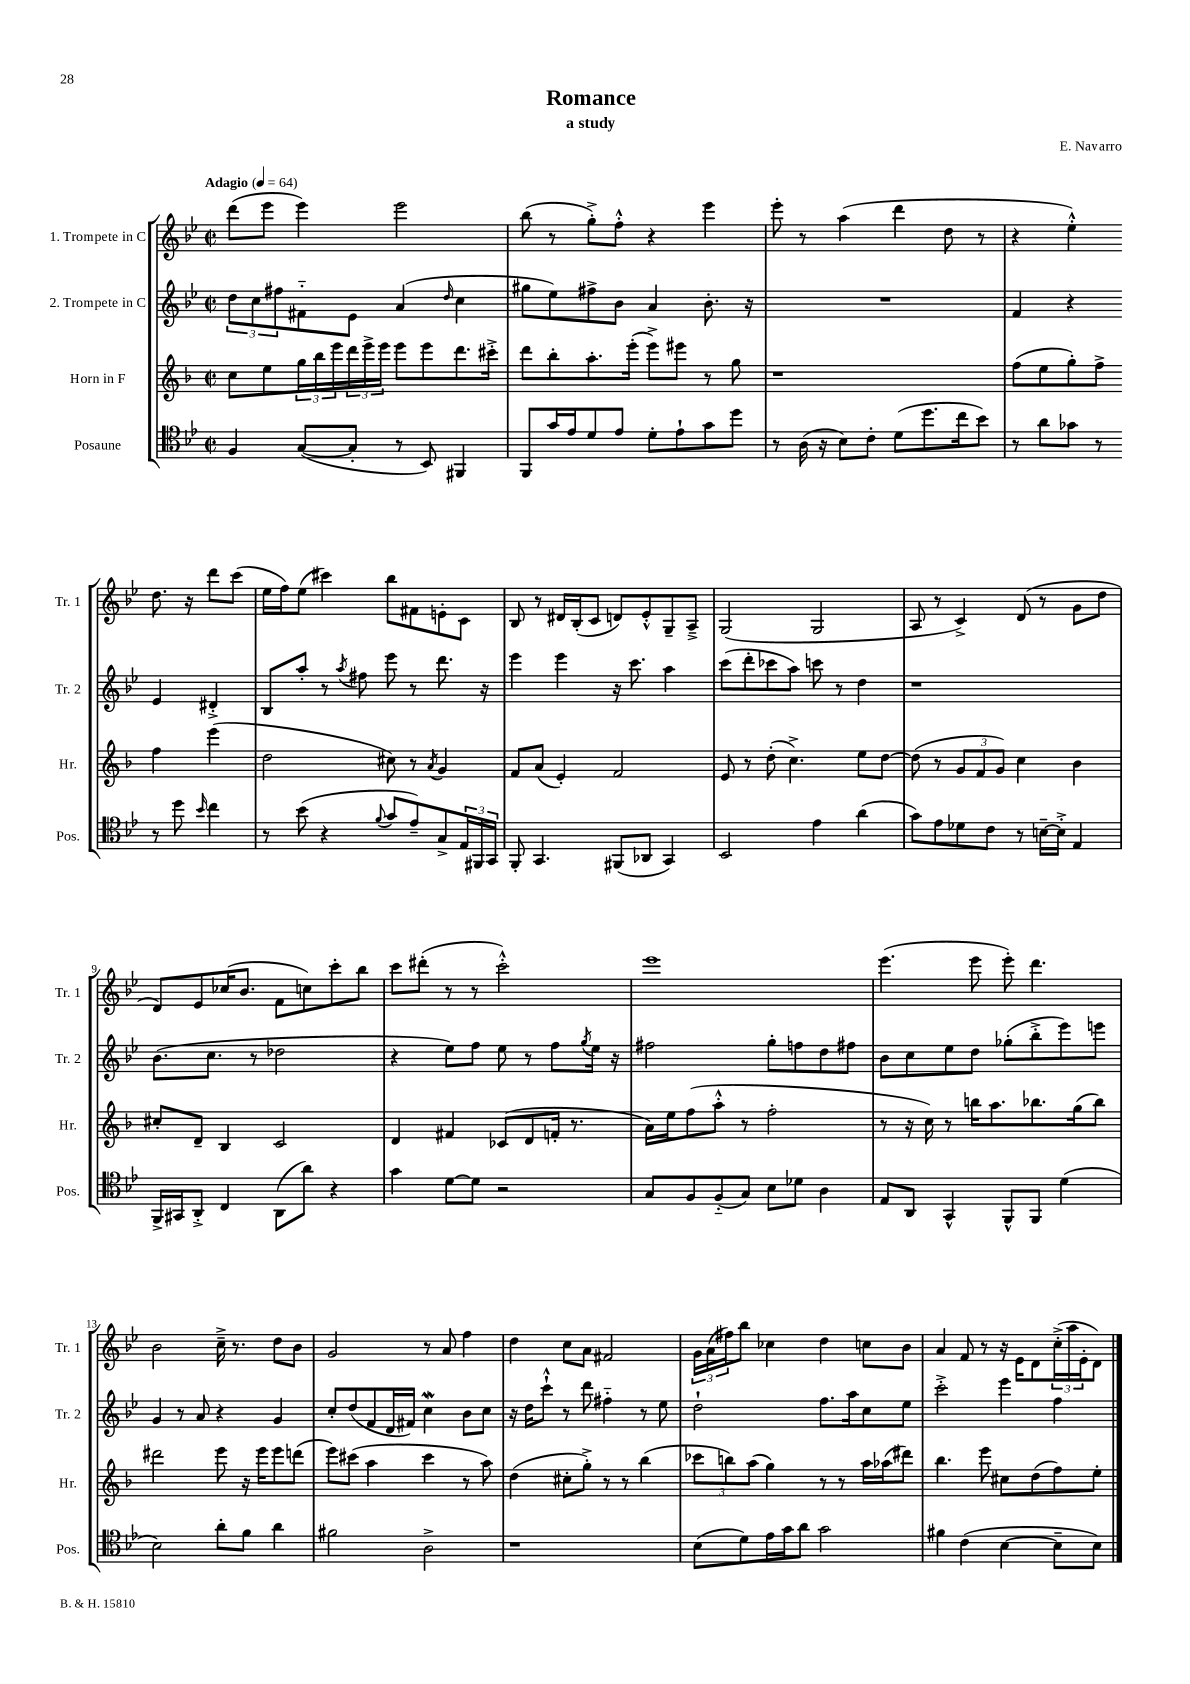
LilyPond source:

\header { title = "Romance" composer = "E. Navarro" subtitle = "a study" }
<<
\new StaffGroup <<
\new Staff = "s0" \with { instrumentName = "1. Trompete in C" shortInstrumentName = "Tr. 1" } {
    \clef treble \key bes \major \defaultTimeSignature \time 2/2 \tempo "Adagio" 4 = 64
    d'''8( ees'''8 ees'''4) ees'''2 |
    bes''8( r8 g''8-.->) f''8-.-^ r4 ees'''4 |
    ees'''8-. r8 a''4( d'''4 d''8 r8 |
    r4 ees''4-.-^) d''8. r16 d'''8 c'''8( |
    ees''16 f''16) ees''8( cis'''4) bes''8 fis'8 e'8-. c'8 |
    bes8 r8 dis'16 bes16-.( c'8 d'8) ees'8-.-^ g8-- a8---> |
    g2( g2 |
    a8 r8 c'4->) d'8( r8 g'8 d''8 |
    d'8) ees'8 ces''16( bes'8. f'8 c''8) c'''8-. bes''8 |
    c'''8 dis'''8-.( r8 r8 c'''2-.-^) |
    ees'''1 |
    ees'''4.( ees'''8 ees'''8-.) d'''4. |
    bes'2 c''16---> r8. d''8 bes'8 |
    g'2 r8 a'8 f''4 |
    d''4 c''8 a'8 fis'2 |
    \tuplet 3/2 { g'16 a'16( fis''16) } bes''8 ces''4 d''4 c''8 bes'8 |
    a'4 f'8 r8 r16 ees'16 d'8 \tuplet 3/2 { c''16-.->( a''16 ees'16-. } d'8) \bar "|." |
}
\new Staff = "s1" \with { instrumentName = "2. Trompete in C" shortInstrumentName = "Tr. 2" } {
    \clef treble \key bes \major \defaultTimeSignature \time 2/2
    \tuplet 3/2 { d''8 c''8 fis''8 } fis'8-_ ees'8 a'4( \grace { d''16 } c''4 |
    gis''8 ees''8) fis''8-> bes'8 a'4 bes'8.-. r16 |
    R1 |
    f'4 r4 ees'4 dis'4-.-> |
    bes8 a''8-. r8 \acciaccatura { a''8 } fis''8 ees'''8 r8 d'''8. r16 |
    ees'''4 ees'''4 r16 c'''8. a''4 |
    c'''8( d'''8-. ces'''8 a''8) c'''8 r8 d''4 |
    r1 |
    bes'8.( c''8. r8 des''2 |
    r4 ees''8) f''8 ees''8 r8 f''8 \acciaccatura { g''8 } ees''16 r16 |
    fis''2 g''8-. f''8 d''8 fis''8 |
    bes'8 c''8 ees''8 d''8 ges''8-.( bes''8-.-> ees'''8) e'''8 |
    g'4 r8 a'8 r4 g'4 |
    c''8-. d''8( f'8 d'16 fis'16) c''4\mordent bes'8 c''8 |
    r16 d''16 c'''8-!-^ r8 d'''8 fis''4-_ r8 ees''8 |
    d''2-! f''8. a''16 c''8 ees''8 |
    c'''2-.-> ees'''4 f''4 \bar "|." |
}
\new Staff = "s2" \with { instrumentName = "Horn in F" shortInstrumentName = "Hr." } {
    \clef treble \key f \major \defaultTimeSignature \time 2/2
    c''8 e''8 \tuplet 3/2 { g''16 bes''16 e'''16 } \tuplet 3/2 { d'''16 e'''16-> e'''16 } e'''8 e'''8 d'''8. cis'''16-.-> |
    d'''8 bes''8-. a''8.-. e'''16-.( e'''8->) eis'''8 r8 g''8 |
    r1 |
    f''8( e''8 g''8-.) f''8-> f''4 e'''4( |
    d''2 cis''8) r8 \acciaccatura { a'8 } g'4 |
    f'8 a'8( e'4-.) f'2 |
    e'8 r8 d''8-.( c''4.->) e''8 d''8~ |
    d''8( r8 \tuplet 3/2 { g'8 f'8 g'8) } c''4 bes'4 |
    cis''8-. d'8-- bes4 c'2 |
    d'4 fis'4 ces'8( d'8 f'16-. r8. |
    a'16) e''16 f''8( a''8-.-^ r8 f''2-. |
    r8 r16 c''16) r8 b''16 a''8. bes''8. g''16( bes''8) |
    dis'''2 e'''8 r16 e'''16 e'''8 d'''8( |
    e'''8) cis'''8( a''4 cis'''4 r8 a''8) |
    d''4( cis''8-. g''8-.->) r8 r8 bes''4( |
    \tuplet 3/2 { ces'''8 b''8) a''8( } g''4) r8 r8 a''16 aes''16( dis'''8) |
    bes''4. e'''8 cis''8 d''8( f''8) e''8-. \bar "|." |
}
\new Staff = "s3" \with { instrumentName = "Posaune" shortInstrumentName = "Pos." } {
    \clef tenor \key bes \major \defaultTimeSignature \time 2/2
    f4 g8~( g8-. r8 bes,8) fis,4 |
    f,8 g'16 ees'16 d'8 ees'8 d'8-. ees'8-! g'8 d''8 |
    r8 a16( r16 bes8) c'8-. d'8( d''8. c''16 bes'8) |
    r8 a'8 ges'8 r8 r8 d''8 \grace { bes'16 } c''4 |
    r8 bes'8( r4 \appoggiatura { f'8 } g'8 ees'8--) g8-> \tuplet 3/2 { ees16 fis,16 g,16 } |
    f,8-. g,4. fis,8( aes,8 g,4) |
    bes,2 ees'4 a'4( |
    g'8) ees'8 des'8 c'8 r8 b16~-- b16-.-> ees4 |
    f,16-> gis,16 a,8-.-> c4 a,8( a'8) r4 |
    g'4 d'8~ d'8 r2 |
    g8 f8 f8-_( g8) bes8 des'8 a4 |
    ees8 a,8 g,4-^ f,8-^ f,8 d'4( |
    bes2) a'8-. f'8 a'4 |
    fis'2 a2-> |
    r1 |
    bes8( d'8) ees'16 g'16 a'8 g'2 |
    fis'4 c'4( bes4~ bes8-- bes8) \bar "|." |
}
>>
>>
